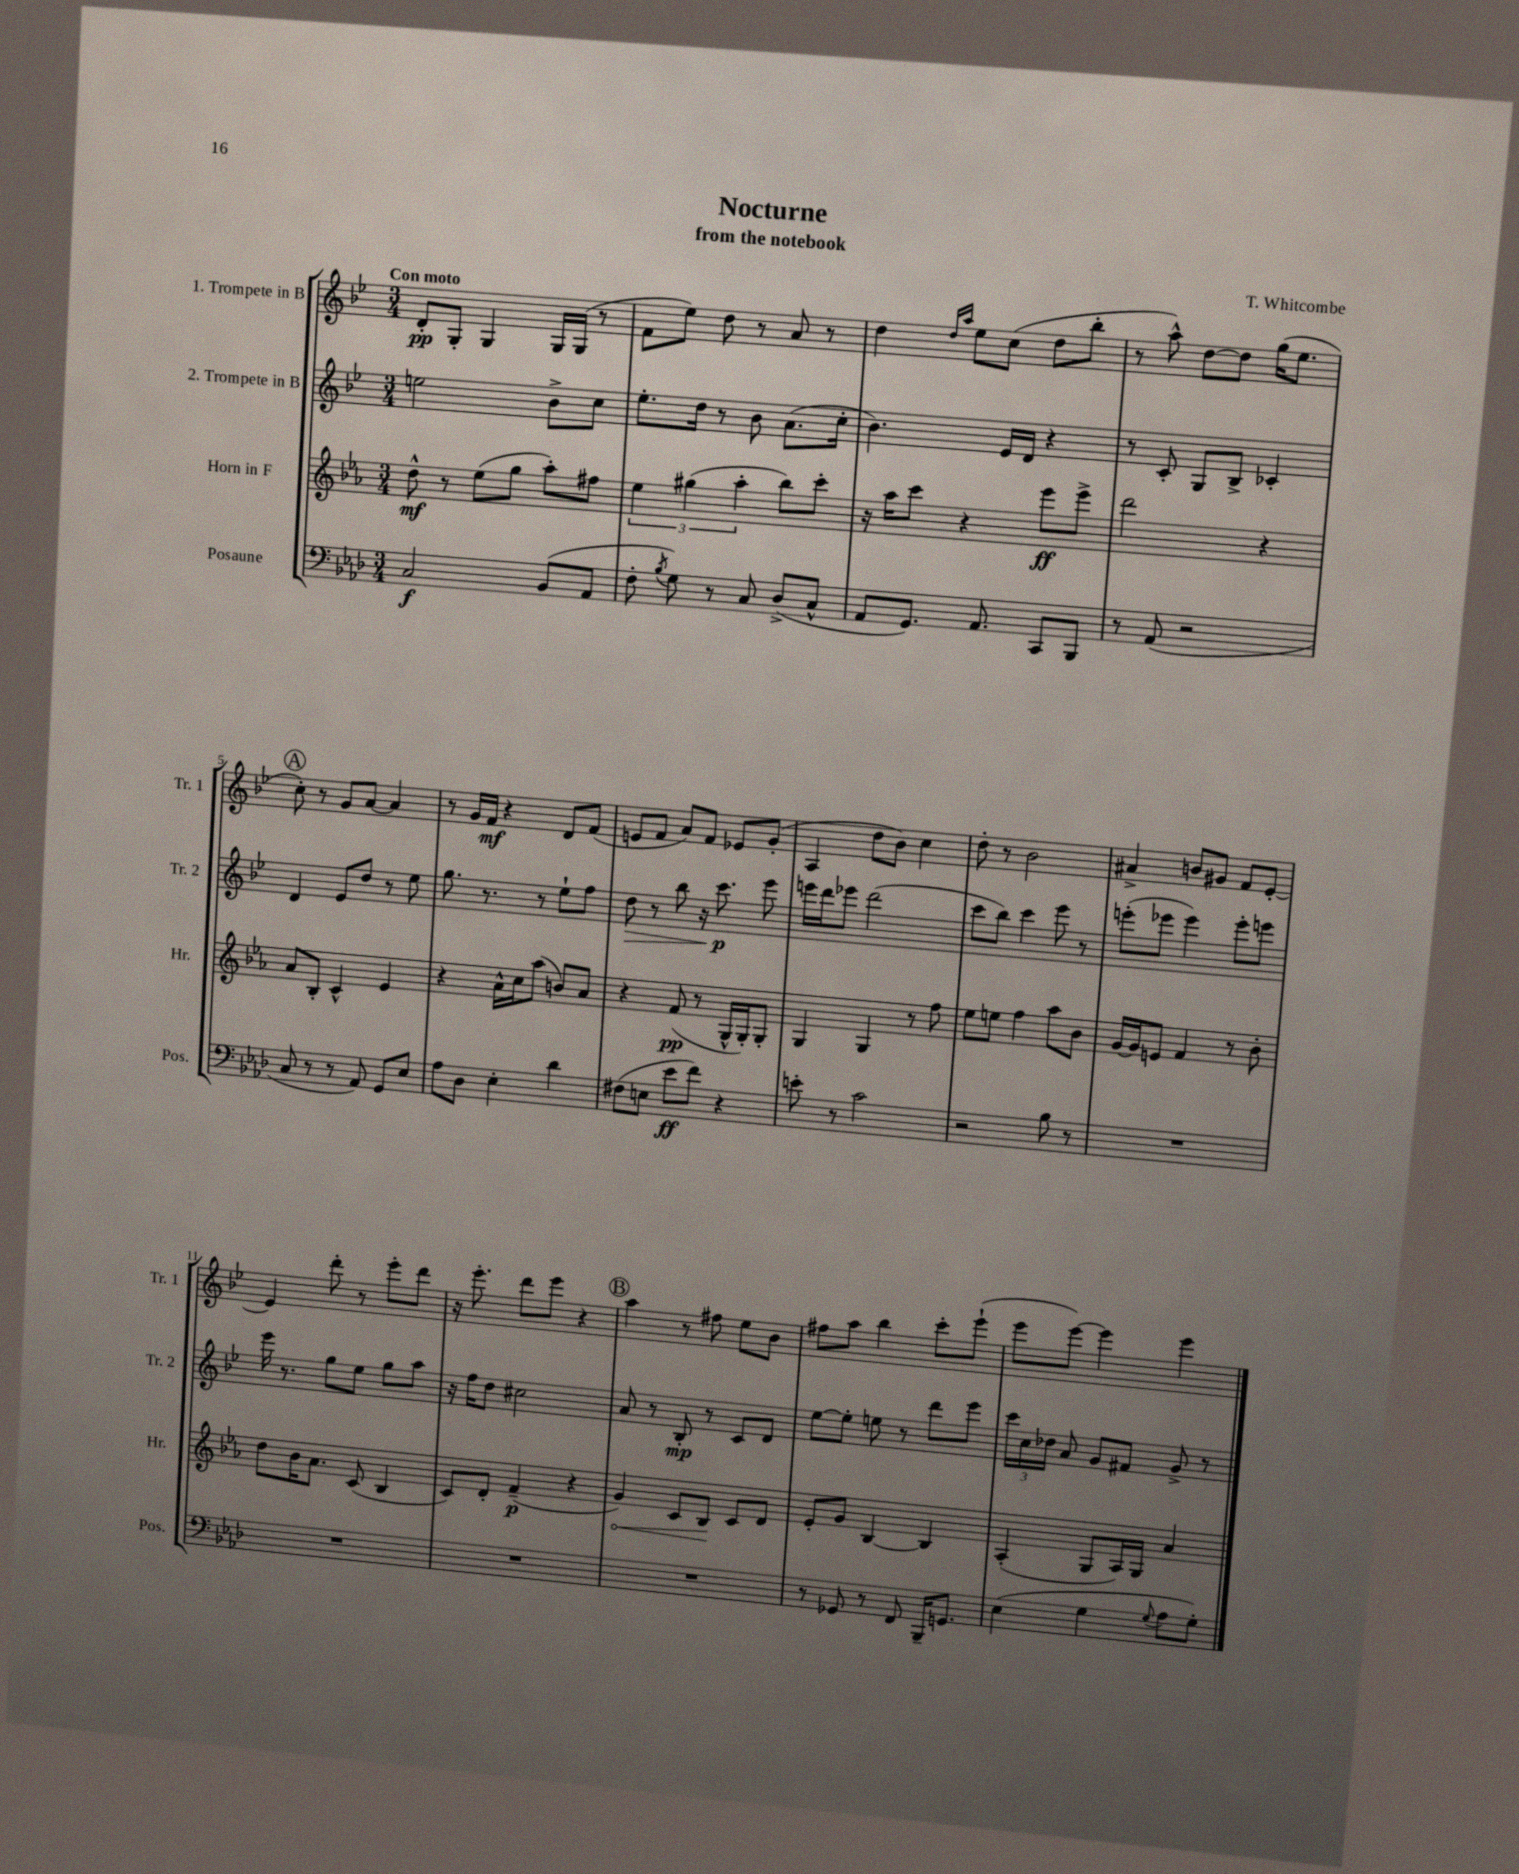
\header { title = "Nocturne" composer = "T. Whitcombe" subtitle = "from the notebook" }
<<
\new StaffGroup <<
\new Staff = "s0" \with { instrumentName = "1. Trompete in B" shortInstrumentName = "Tr. 1" } {
    \clef treble \key bes \major \numericTimeSignature \time 3/4 \tempo "Con moto"
    \autoBeamOff d'8[-.\pp g8]-. g4 g16[ g16]( r8 |
    f'8[ ees''8]) d''8 r8 a'8 r8 |
    d''4 \grace { d''16[ a''16] } ees''8[ c''8]( d''8[ bes''8]-. |
    r8 a''8-^) d''8[~ d''8] g''16[( ees''8.] |
    \mark \markup { \circle "A" } c''8-.) r8 g'8[ a'8]~ a'4 |
    r8 g'16[ f'16]\mf r4 d'8[ f'8]( |
    e'8[ f'8] a'8[) f'8] ees'8[ g'8]-.( |
    a4 d''8[ bes'8]) c''4 |
    d''8-. r8 bes'2 |
    ais'4-> b'8[ gis'8] f'8[ ees'8]~-. |
    ees'4 d'''8-. r8 ees'''8[-. d'''8] |
    r16 ees'''8.-. d'''8[ ees'''8] r4 |
    \mark \markup { \circle "B" } a''4 r8 fis''8 ees''8[ bes'8] |
    fis''8[ a''8] bes''4 c'''8[-. ees'''8]-!( |
    ees'''8[ ees'''8]~) ees'''4 ees'''4 \bar "|." |
}
\new Staff = "s1" \with { instrumentName = "2. Trompete in B" shortInstrumentName = "Tr. 2" } {
    \clef treble \key bes \major \numericTimeSignature \time 3/4
    \autoBeamOff e''2 bes'8[-> c''8] |
    ees''8.[-. d''16] r8 bes'8 a'8.[( c''16]-. |
    bes'4.) ees'16[ d'16] r4 |
    r8 c'8-. g8[ bes8]-> ces'4-. |
    \mark \markup { \circle "A" } d'4 ees'8[ d''8] r8 ees''8 |
    g''8. r8. r8 ees''8[-! f''8] |
    d''8\> r8 bes''8 r16 c'''8.\p\! ees'''8 |
    e'''16[ d'''16 ees'''8] d'''2( |
    c'''8[ bes''8]) c'''4 ees'''8 r8 |
    e'''8[-.( ees'''8] ees'''4) ees'''8[-. e'''8] |
    ees'''16 r8. g''8[ ees''8] g''8[ a''8] |
    r16 f''16[ d''8] cis''2 |
    \mark \markup { \circle "B" } a'8 r8 bes8-.\mp r8 c'8[ d'8] |
    ees''8[~ ees''8]-. e''8 r8 d'''8[ ees'''8] |
    \tuplet 3/2 { c'''16[ c''16 des''16] } a'8 g'8[ fis'8] g'8-> r8 \bar "|." |
}
\new Staff = "s2" \with { instrumentName = "Horn in F" shortInstrumentName = "Hr." } {
    \clef treble \key ees \major \numericTimeSignature \time 3/4
    \autoBeamOff d''8-^\mf r8 ees''8[( g''8] aes''8[-.) fis''8] |
    \tuplet 3/2 { ees''4 gis''4( aes''4-. } bes''8[) c'''8]-. |
    r16 aes''16[ c'''8] r4 ees'''8[\ff ees'''8]-> |
    d'''2 r4 |
    \mark \markup { \circle "A" } aes'8[ bes8]-. c'4-^ ees'4 |
    r4 aes'16[-^ c''16 aes''8]( b'8[) aes'8] |
    r4 f'8\pp( r8 g16[-^ g16-.) g8]-. |
    g4 g4 r8 f''8 |
    ees''8[ e''8] f''4 aes''8[ bes'8] |
    g'16[~ g'16 e'8] f'4 r8 bes'8-. |
    d''8[ bes'16 aes'8.] c'8( bes4 |
    c'8[) d'8]-. f'4--\p( r4 |
    \mark \markup { \circle "B" } \once \override Hairpin.circled-tip = ##t g'4\<) c'8[ bes8]\! c'8[ d'8] |
    ees'8[-. g'8] bes4~ bes4 |
    aes4-.( g8[ aes16) g16] aes'4 \bar "|." |
}
\new Staff = "s3" \with { instrumentName = "Posaune" shortInstrumentName = "Pos." } {
    \clef bass \key aes \major \numericTimeSignature \time 3/4
    \autoBeamOff c2\f bes,8[( aes,8] |
    f8-. \acciaccatura { bes8 } g8) r8 c8 des8[->( c8]-^ |
    aes,8[ g,8.]) aes,8. c,8[ bes,,8] |
    r8 aes,8( r2 |
    \mark \markup { \circle "A" } c8 r8 r8 aes,8) g,8[ ees8] |
    aes8[ des8] ees4-. des'4 |
    fis8[( e8] ees'8[\ff f'8]) r4 |
    e'8-. r8 c'2 |
    r2 bes8 r8 |
    R2. |
    R2. |
    R2. |
    \mark \markup { \circle "B" } R2. |
    r8 ges,8 r8 f,8 bes,,16[-- g,8.] |
    ees4( g4 \appoggiatura { g8 } aes8[ g8]-.) \bar "|." |
}
>>
>>
